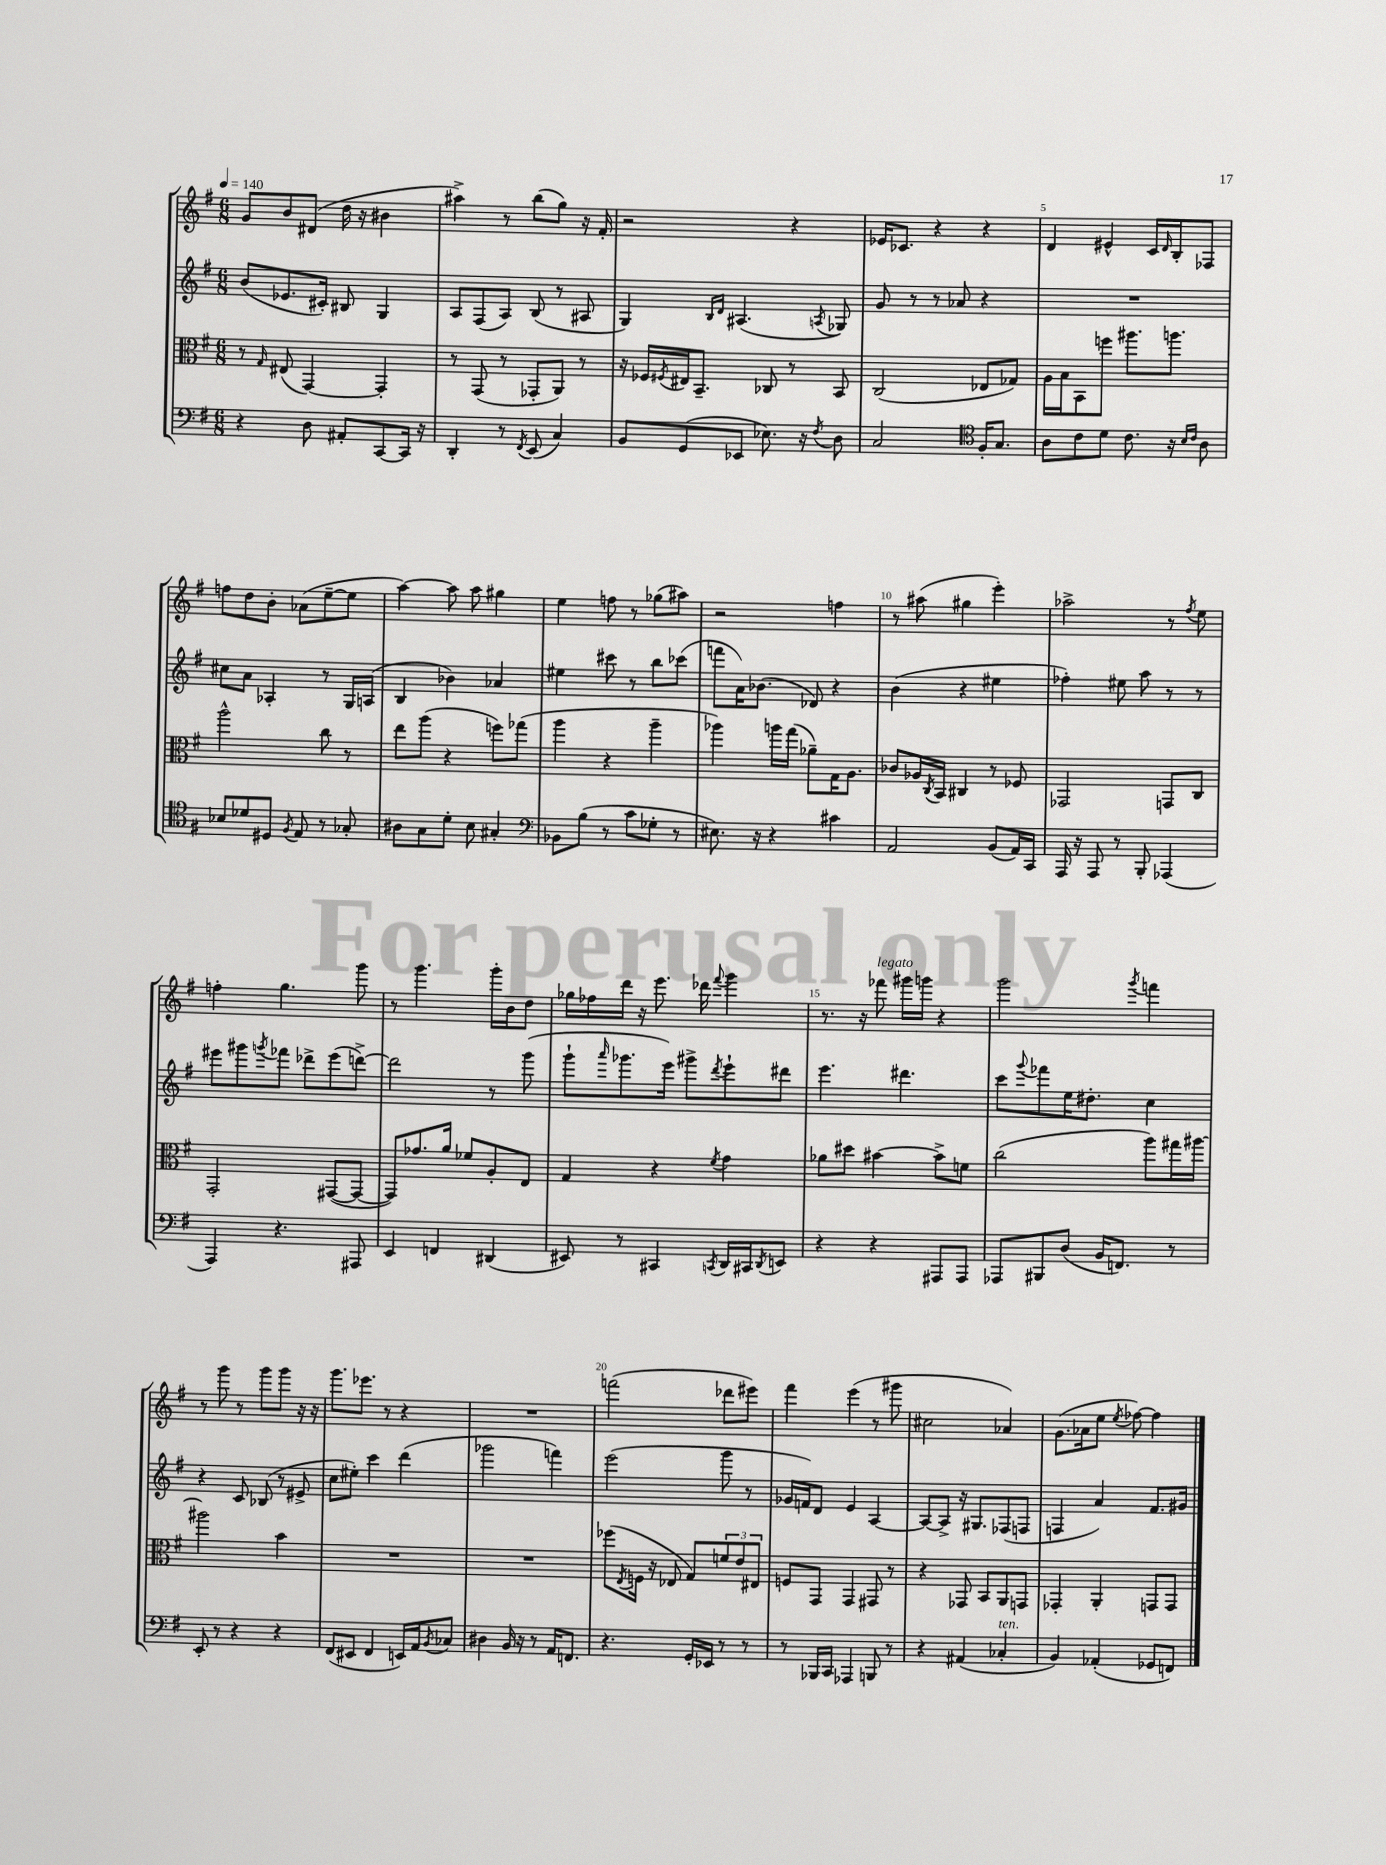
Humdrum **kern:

**kern	**kern	**kern	**kern
*part4	*part3	*part2	*part1
*staff4	*staff3	*staff2	*staff1
*clefF4	*clefC3	*clefG2	*clefG2
*k[f#]	*k[f#]	*k[f#]	*k[f#]
*M6/8	*M6/8	*M6/8	*M6/8
*MM140	*MM140	*MM140	*MM140
=1	=1	=1	=1
4r	8r	(8b/L	8g/L
.	16qqG/	.	.
.	(8E#X/	8.e-X/	8b/
8D\	[4GG/)	.	(8d#X/J
.	.	16c#X'/Jk)	.
8AA#X'/L	.	8B#X/	16dd\
.	.	.	16r
[8CC/	4GG'/]	4G/	4b#X\
16CC/Jk]	.	.	.
16r	.	.	.
=2	=2	=2	=2
4DD'/	8r	8A/L	4aa#X^\)
.	(8GG/	(8F#/	.
8r	8r	8A/J)	8r
8qFF#/	.	.	.
(8EE/	8GG-X'/L	(8B/	(8bb\L
4C/)	8AA/J)	8r	8gg\J)
.	8r	8A#X/	16r
.	.	.	16f#'/
=3	=3	=3	=3
8BB/L	16r	4G/)	2r
.	16F-X/LL	.	.
.	8qF#X/	.	.
(8GG/	16E#X/J	.	.
.	8.BB~/J	.	.
.	.	16qqB/LL	.
.	.	16qqd/JJ	.
8EE-X/J	.	(4.A#X/	.
8.E-X\)	8C-X/	.	.
.	8r	.	4r
16r	.	.	.
8qF#/	.	8qAn/	.
8D\	8BB/	8G-X/)	.
=4	=4	=4	=4
2C/	(2C/	8g/	16e-X/KL
.	.	.	8.c-X/J
.	.	8r	.
.	.	8r	4r
.	.	8a-X/	.
*clefC4	*	*	*
16F#'/KL	8E-X/L	4r	4r
8.G/J	.	.	.
.	8G-X/J)	.	.
=5	=5	=5	=5
8A\L	16A\LL	2.r	4d/
.	16B\J	.	.
8c\	8BB\	.	.
8d\J	8ffn\J	.	4e#X^^/
8.c\	8.aa#X\L	.	.
.	.	.	16c/LL
.	.	.	16qqd/
16r	8.aan\J	.	16B'/J
16qqB/LL	.	.	.
16qqc/JJ	.	.	.
8A\	.	.	8F-X/J
!!LO:LB:g=z
=6	=6	=6	=6
8B-X/L	2aa^^\	8cc#X\L	8ffn\L
8d-X/	.	8a\J	8dd\
8D#X/J	.	4A-X'/	8b'\J
8qF#/	.	.	.
8E/	.	.	(8a-X\L
8r	8cc\	8r	[8ee~\
8G-X'/	8r	16G/LL	8ee\J]
.	.	(16An/JJ	.
=7	=7	=7	=7
8A#X\L	8ee\L	4B/	[4aa\)
8G\	(8aa\J	.	.
8d'\J	4r	4b-X\)	8aa\]
8B\	.	.	8aa\
4G#X'/	8ffn\L)	4a-X/	4gg#X\
.	(8gg-X\J	.	.
=8	=8	=8	=8
*clefF4	*	*	*
8BB-X\L	4aa\	4ee#X\	4ee\
(8B\J	.	.	.
8r	4r	8ccc#X\	8ffn\
8c\L	.	8r	8r
8G-X'\J	4aa~\	8bb\L	(8gg-X\L
8r	.	(8ccc-X\J	8aa#X\J)
=9	=9	=9	=9
8.E#X\)	4aa-X\)	8fffn\L	2r
.	.	16a\K)	.
16r	.	(8.b-X\J	.
4r	16aan\LL	.	.
.	(16gg\JJ	.	.
.	8a-X~\L)	8d-X/)	.
4c#X\	16G\K	4r	4ffn\
.	8.A\J	.	.
=10	=10	=10	=10
2AA/	8c-X/L	(4b\	8r
.	16A-X/L	.	(8aa#X\
.	8qC/	.	.
.	16BB/JJ	.	.
.	4C#X/	4r	4gg#X\
(8BB/L	8r	4ee#X\	4eee'\)
16AA/L)	8F-X/	.	.
16CC/JJ	.	.	.
=11	=11	=11	=11
16AAA/	2GG-X/	4ff-X'\)	2aa-X^\
16r	.	.	.
8AAA/	.	.	.
8r	.	8ee#X\	.
8BBB'/	.	8aa\	.
(4AAA-X/	8GGn/L	8r	8r
.	.	.	8qff#/
.	8C/J	8r	8ee\
!!LO:LB:g=z
=12	=12	=12	=12
4AAA/)	2GG'/	8eee#X\L	4ffn'\
.	.	8ggg#X\	.
.	.	8qgggn/	.
4.r	.	8fff-X\J	4.gg\
.	.	8ddd-X^\L	.
.	([8GG#X/L	(8eee#\	.
8AAA#X/	8GG#/J_	[8dddn^\J)	8ggg\
=13	=13	=13	=13
4EE/	8GG#/L])	2ddd\]	8r
.	8.g-X/	.	4.ggg\
4FFn/	.	.	.
.	16a/Jk	.	.
.	8f-X/L	.	.
(4DD#X/	8A'/	8r	16ggg'\LL
.	.	.	16b\J
.	8E/J	(8ggg\	8dd\J
=14	=14	=14	=14
8EE#X/)	4G/	8ggg`\L	16gg-X\LL
.	.	.	16ff-X\
.	.	16qqaaa/	.
8r	.	8.ggg-X\	16ddd\JJ
.	.	.	16r
4CC#X/	4r	.	8.eee\
.	.	16eee\Jk)	.
.	.	8ggg#X^\L	.
.	.	.	16ddd-X\
8qCCn/	8qf#/	8qddd/	8qqfff#/
16DD/LL	4g\	8eee`\	4ggg\
16CC#X/J	.	.	.
8qDD/	.	.	.
8EEn/J	.	8ddd#X\J	.
=15	=15	=15	=15
4r	8a-X\L	4.eee\	8.r
.	8dd#X\J	.	.
.	.	.	16r
!	!	!	!LO:TX:a:i:t=legato
4r	[4b#X\	.	8fff-X\
.	.	4.ddd#X\	16ggg#X\LL
.	.	.	16gggn\JJ
8AAA#X/L	8b#^\L]	.	4r
8AAA#/J	8fn\J	.	.
=16	=16	=16	=16
8AAA-X/L	(2cc\	8ccc\L	2ggg\
.	.	8qqggg/	.
8BBB#X/	.	8fff-X\	.
(8D/J	.	16ee\K	.
.	.	8.dd#X'\J	.
16BB/KL	.	.	.
8.FFn/J)	.	.	.
.	.	.	8qggg/
.	8aa\L)	4cc\	4fffn\
8r	16gg#X\L	.	.
.	[16aa#X\JJ	.	.
!!LO:LB:g=z
=17	=17	=17	=17
8EE'/	2aa#X\]	4r	8r
8r	.	.	8ggg\
4r	.	8c/	8r
.	.	(8B-X/	8ggg\L
4r	4b\	8r	8ggg\J
.	.	8e#X^/	16r
.	.	.	16r
=18	=18	=18	=18
(8FF#/L	2.r	8cc\L	8.ggg\L
8EE#X/J	.	8ee#X'\J)	.
.	.	.	8.eee-X\J
4FF#/	.	4ccc\	.
.	.	.	8r
16EEn/LL)	.	(4ddd\	4r
16AA/J	.	.	.
8qBB/	.	.	.
8C-X/J	.	.	.
=19	=19	=19	=19
4D#X\	2.r	2ggg-X\	2.r
16BB/	.	.	.
16r	.	.	.
8r	.	.	.
16AA/KL	.	4fffn\)	.
8.FFn/J	.	.	.
=20	=20	=20	=20
4.r	(8ff-X\L	(2eee\	(2fffn\
.	8qE/	.	.
.	16Fn\Jk	.	.
.	16r	.	.
.	8E-X/	.	.
16GG'/LL	8G/L)	.	.
16EE-X/JJ	.	.	.
8r	12fn/	8ggg\	8ddd-X\L
.	12e/	.	.
8r	.	8r	8eee#X\J)
.	12E#X/J	.	.
=21	=21	=21	=21
8r	8Fn/L	16g-X/LL	4fff#\
.	.	16fn/J)	.
16BBB-X/LL	8GG/J	8d/J	.
16CC/JJ	.	.	.
4AAA-X/	4GG/	4e/	(4eee\
8BBBn/	8GG#X/	[4A/	8r
8r	8r	.	8ggg#X\
=22	=22	=22	=22
4r	4r	8A/L_	2cc#X\
.	.	8A^/J]	.
(4AA#X/	8GG-X/	16r	.
.	.	8.G#X/L	.
.	8BB/L	.	.
!LO:TX:a:i:t=ten.	!	!	!
4C-X'/	8AA/	(8F-X/	4a-X/)
.	8GGn/J	8Fn/J	.
=23	=23	=23	=23
4BB/)	4GG-X'/	4Fn/	(8.g\L
.	.	.	16a-X\k
(4AA-X'/	4AA'/	4a/)	8ee\J
.	.	.	8qee/
.	.	.	[8ff-X\)
8GG-X/L	8GGn/L	8.f#/L	4ff-\]
8FFn/J)	8GG/J	.	.
.	.	16g#X/Jk	.
==	==	==	==
*-	*-	*-	*-
